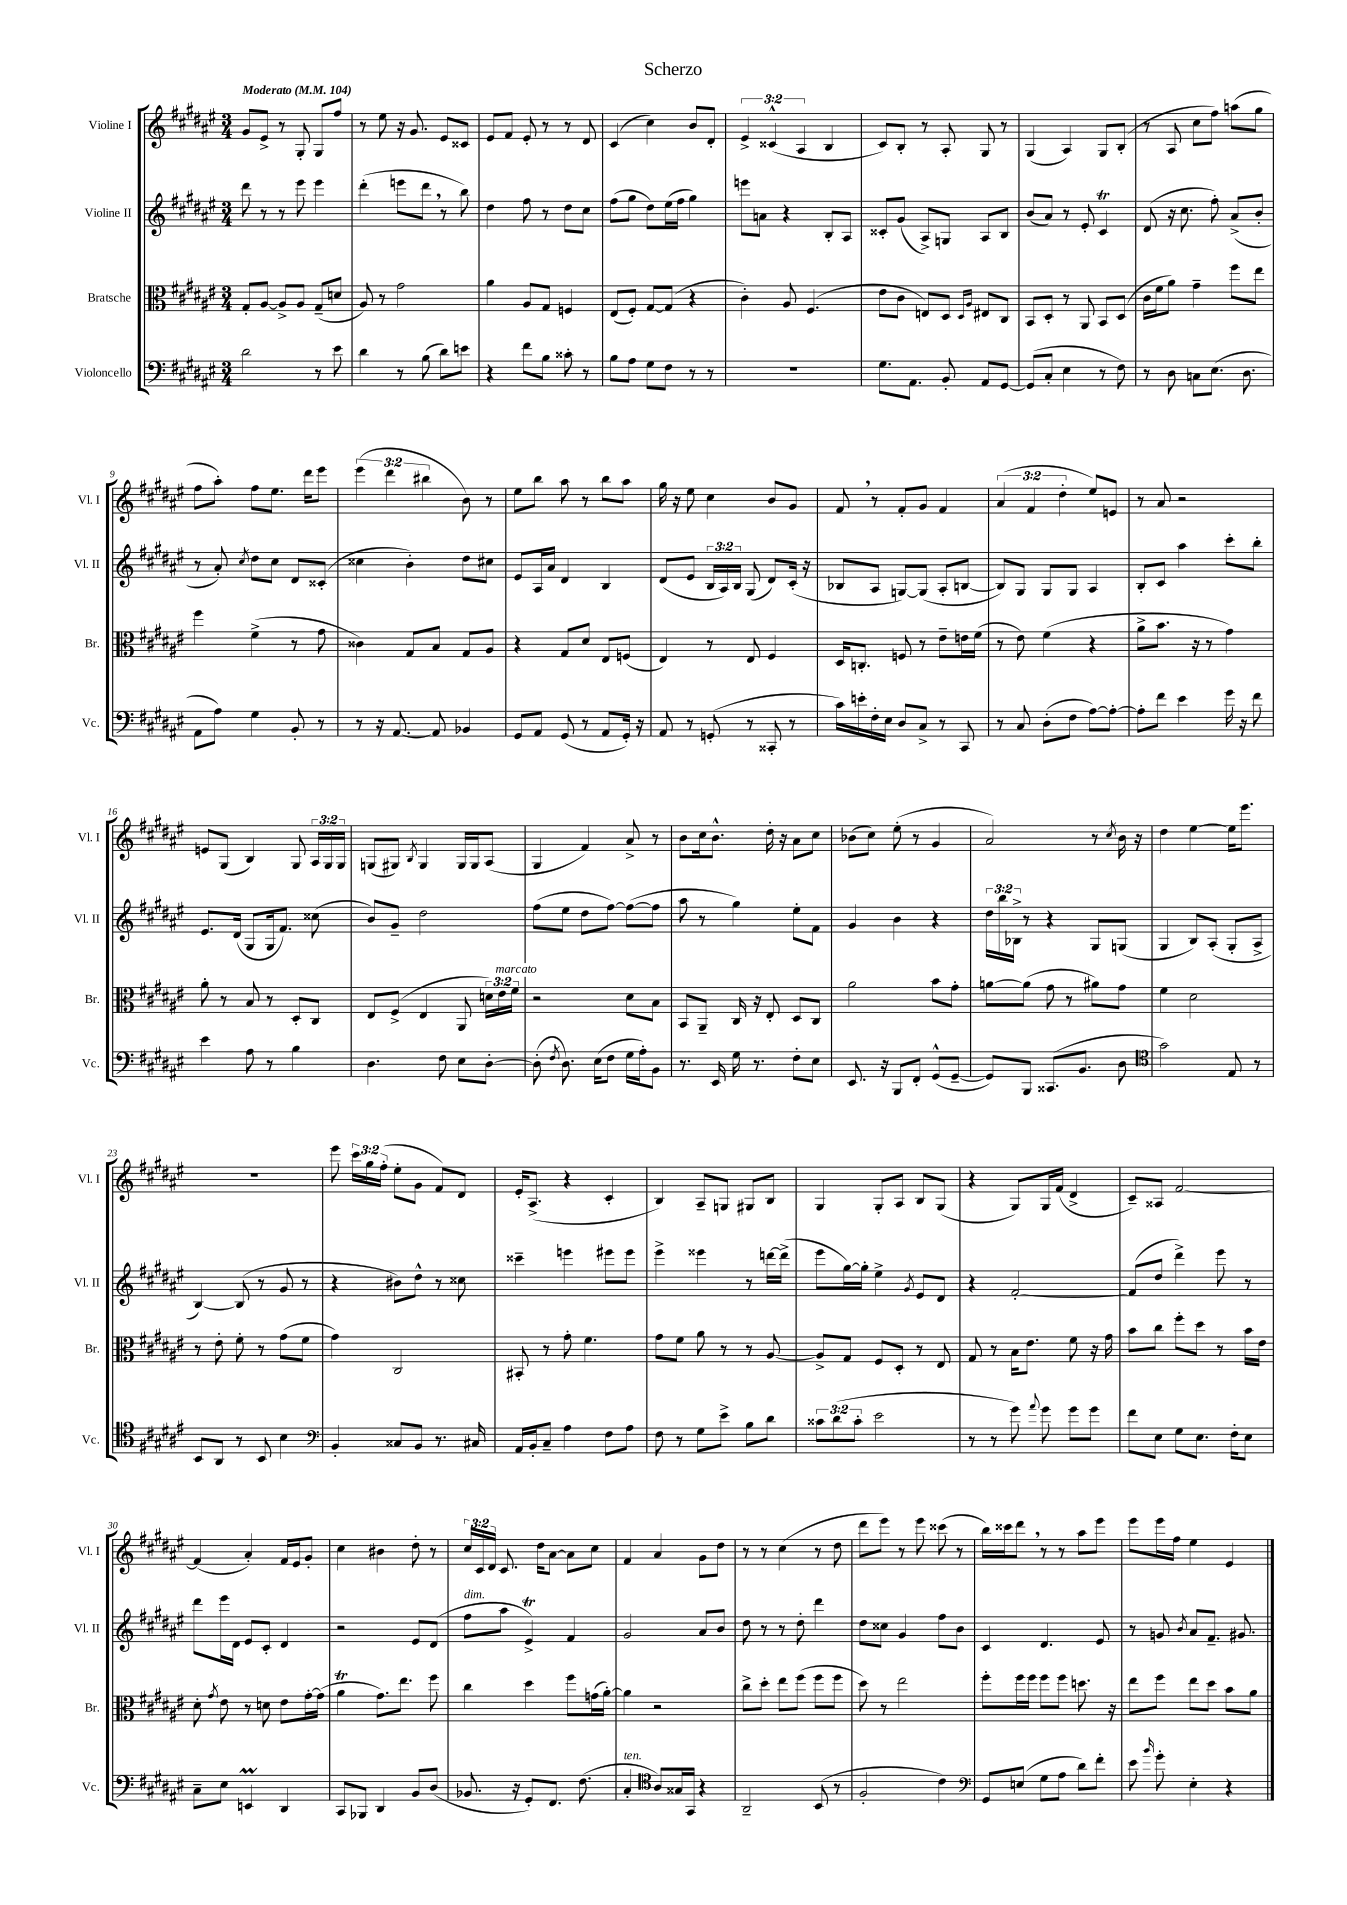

**kern	**kern	**kern	**kern
*staff4	*staff3	*staff2	*staff1
*clefF4	*clefC3	*clefG2	*clefG2
*k[f#c#g#d#a#e#]	*k[f#c#g#d#a#e#]	*k[f#c#g#d#a#e#]	*k[f#c#g#d#a#e#]
*M3/4	*M3/4	*M3/4	*M3/4
*MM104	*MM104	*MM104	*MM104
2d#	8G#'	8ddd#	8g#
.	[8A#	8r	8e#^
.	8A#^]	8r	8r
.	8A#	8eee#	8G#'
8r	(8G#~	4eee#	8G#
8e#	8d	.	8ff#
=	=	=	=
4d#	8A#)	(4ddd#'	8r
.	8r	.	8ee#
8r	2g#	8eee	16r
.	.	.	8.g#
(8B	.	8ddd#	.
8d#)	.	8r	8e#
8e	.	8bb)	8c##
=	=	=	=
4r	4a#	4dd#	8e#
.	.	.	8f#
8f#	8A#	8ff#	8e#'
8B	8G#	8r	8r
8c##'	4F	8dd#	8r
8r	.	8cc#	8d#
=	=	=	=
8B	(8E#	(8ff#	(4c#
8A#	8F#')	8gg#	.
8G#	[8G#	8dd#)	4cc#)
8F#	(8G#]	(16ee#	.
.	.	16ff#	.
8r	4r	4gg#)	8b
8r	.	.	8d#'
=	=	=	=
2.r	4c#')	8eee	6e#^
.	.	8a	.
.	.	.	(6c##^^
.	8A#	4r	.
.	.	.	6A#
.	(4.F#	.	.
.	.	8B'	4B
.	.	8A#	.
=	=	=	=
8.G#	8e#	8c##'	8c#)
.	8c#	(8g#	8B'
8.AA#	.	.	.
.	8E)	8A#^)	8r
8BB'	8D#	8G	8A#'
.	16qqD#	.	.
.	16qqA#	.	.
8AA#	8E#	8A#	8G#
[8GG#	8C#	8B	8r
=	=	=	=
(8GG#]	8BB	(8b	(4G#
8C#'	8D#'	8a#)	.
4E#	8r	8r	4A#)
.	8AA#	8e#'	.
8r	8BB	4c#	8G#
8F#)	(8D#	.	(8B'
=	=	=	=
8r	16c#	(8d#	8r
.	16f#	.	.
8D#	8a#)	16r	8A#
.	.	8.cc#	.
8C	4g#~	.	8cc#
(8.E#	.	8ff#')	8ff#)
.	8ff#	(8a#^	(8aa
8.D#	.	.	.
.	8ee#	8b'	8gg#
=	=	=	=
8AA#	4ff#	8r	8ff#
8A#)	.	8a#')	8aa#')
.	.	8qcc#	.
4G#	(4f#^	8dd#	8ff#
.	.	8cc#	8.ee#
8BB'	8r	8d#	.
.	.	.	16ddd#
8r	8g#	(8c##'	8eee#
=	=	=	=
8r	4c##)	4cc##	(6eee#
16r	.	.	.
.	.	.	6ddd#
[8.AA#	.	.	.
.	8G#	4b')	.
.	.	.	6bb#
8AA#]	8B	.	.
4BB-	8G#	8dd#	8b)
.	8A#	8cc#	8r
=	=	=	=
8GG#	4r	8e#	8ee#
8AA#	.	16A#	8bb
.	.	16a#	.
(8GG#	8G#	4d#	8aa#
8r	8d#	.	8r
8AA#	8E#	4B	8bb
16GG#')	(8F	.	8aa#
16r	.	.	.
=	=	=	=
8AA#	4E#)	(8d#	16gg#
.	.	.	16r
8r	.	8e#	8ee#
(8GG'	8r	24B	4cc#
.	.	24A#)	.
.	.	24B	.
8r	8E#	(8G#	.
8CC##'	4F#	8d#)	8b
8r	.	(16c#'	8g#
.	.	16r	.
=	=	=	=
16c#)	16D#	8B-	8f#
16e'	8.C'	.	.
16F#'	.	8A#	8r
16E#	.	.	.
8D#	8F	[8G)	8f#'
8C#^	8r	(8G]	8g#
8r	8e#~	8A#'	4f#
8CC#	16e	[8B	.
.	(16f#	.	.
=	=	=	=
8r	8r	8B])	(6a#
8C#	8e#)	8G#	.
.	.	.	6f#
(8D#'	(4f#	8G#	.
.	.	.	6dd#'
8F#	.	8G#	.
[8A#)	4r	4A#	8ee#)
8A#'_	.	.	8e
=	=	=	=
8A#']	8a#^	8B'	8r
8f#	8.b	8c#	8a#
4e#	.	4aa#	2r
.	16r	.	.
.	8r	.	.
16g#	4g#)	8ccc#'	.
16r	.	.	.
8f#	.	8bb'	.
=	=	=	=
4e#	8a#'	8.e#	8e
.	8r	.	(8G#
.	.	(16d#	.
8A#	8B	8G#	4B)
8r	8r	16G#	.
.	.	8.f#)	.
4B	8D#'	.	8G#
.	8C#	(8cc##	24A#
.	.	.	24G#
.	.	.	24G#
=	=	=	=
4.D#	8E#	8b)	(8G
.	(8F#^	8g#~	8G#)
.	.	.	8qB
.	4E#	2dd#	4G#
8F#	.	.	.
8E#	8AA#	.	16G#
.	.	.	16G#
[8D#'	24d)	.	(8A#
.	24e#	.	.
.	24f#	.	.
=	=	=	=
(8D#']	2r	(8ff#	4G#
8qF#	.	.	.
8.D#)	.	8ee#	.
.	.	8dd#	4f#)
(16E#	.	.	.
8F#	.	[8ff#)	.
16G#	8d#	(8ff#_	8a#^
16A#')	.	.	.
8BB	8B	8ff#]	8r
=	=	=	=
8.r	8BB	8aa#	8b
.	8AA#~	8r	16cc#
16EE#	.	.	8.b^^
16G#	16C#	4gg#)	.
8.r	16r	.	.
.	8E#'	.	16dd#'
.	.	.	16r
8F#'	8D#	8ee#'	8a#
8E#	8C#	8f#	8cc#
=	=	=	=
8.EE#	2a#	4g#	(8b-
.	.	.	8cc#)
16r	.	.	.
8BBB	.	4b	(8ee#'
8FF#'	.	.	8r
(8GG#^^	8b	4r	4g#
[8GG#~	8g#'	.	.
=	=	=	=
8GG#])	[8a	24dd#	2a#)
.	.	24bb	.
.	.	24B-^	.
8BBB	(8a]	8r	.
(8.CC##	8g#	4r	.
.	8r	.	.
8.BB	.	.	.
.	8a#)	8G#	8r
.	.	.	8qcc#
8D#	8g#	(8G	16b
.	.	.	16r
=	=	=	=
*clefC4	*	*	*
2g#)	4f#	4G#	4dd#
.	2d#	8B)	[4ee#
.	.	(8A#'	.
8E#	.	8G#'	16ee#]
.	.	.	8.eee#
8r	.	8A#^	.
=	=	=	=
8BB	8r	[4B)	2.r
8AA#	8e#'	.	.
8r	8f#'	(8B]	.
8BB	8r	8r	.
4B	(8g#	8g#	.
.	8f#	8r	.
=	=	=	=
*clefF4	*	*	*
4BB'	4g#)	4r	8eee#
.	.	.	24ccc#
.	.	.	24gg#
.	.	.	(24ff#'
8C##	2C#	8b#)	8ee#'
8BB	.	8dd#^^	8g#
8.r	.	8r	8f#)
.	.	8cc##	8d#
16C#	.	.	.
=	=	=	=
16AA#	8BB#'	4ccc##~	16e#'
16BB'	.	.	(8.A#^
8C#~	8r	.	.
4A#	8g#'	4eee	4r
.	4.f#	.	.
8F#	.	8eee#	4c#'
8A#	.	8eee#	.
=	=	=	=
8F#	8g#	4eee#^	4B)
8r	8f#	.	.
8G#	8a#	4eee##	8A#~
8e#^	8r	.	8G
8B	8r	8r	8G#
8d#	[8A#	[16ddd	8B
.	.	(16ddd^]	.
=	=	=	=
12c##	8A#^]	8eee#	4G#
(12d#	.	.	.
.	8G#	[16gg#)	.
12c##'	.	.	.
.	.	16gg#']	.
2e#	8F#	4ee#^	8G#'
.	8D#'	.	8A#
.	.	8qg#	.
.	8r	8e#	8B
.	8E#	8d#	(8G#
=	=	=	=
8r	8G#	4r	4r
8r	8r	.	.
8g#)	16B	[2f#'	8G#)
.	8.e#	.	.
8qqa#	.	.	.
8g#	.	.	16G#
.	.	.	(16f#
8g#	8f#	.	4d#^
8g#	16r	.	.
.	16g#	.	.
=	=	=	=
8f#	8b	(8f#]	8c#~)
8E#	8cc#	8dd#	8A##
8G#	8ff#'	4ddd#^)	[2f#
8.E#	8dd#	.	.
.	8r	8eee#	.
16F#'	.	.	.
8E#	16b	8r	.
.	16e#	.	.
=	=	=	=
8C#~	8d#'	8ddd#	(4f#]
.	8qg#	.	.
8E#	8e#	16eee#	.
.	.	16d#	.
4EE	8r	8e#	4a#')
.	8d	8c#'	.
4DD#	8e#	4d#	16f#
.	.	.	16e#
.	[16g#'	.	8g#'
.	(16g#]	.	.
=	=	=	=
8CC#	4a#	2r	4cc#
8BBB-	.	.	.
4DD#	8.g#)	.	4b#
.	8.ee#	.	.
8BB	.	8e#	8dd#'
(8D#	8ff#	(8d#	8r
=	=	=	=
8.BB-	4cc#	8ff#	24cc#
.	.	.	24c#
.	.	.	24d#
.	.	8aa#	8.c#
16r	.	.	.
8GG#')	4dd#	4e#^)	.
.	.	.	16dd#
8.FF#	.	.	[8a#
.	8ff#	4f#	8a#]
(8.F#	.	.	.
.	(16g	.	8cc#
.	[16a#')	.	.
=	=	=	=
4C#'	4a#]	2g#	4f#
*clefC4	*	*	*
8A#)	2r	.	4a#
16G##	.	.	.
16GG#	.	.	.
4r	.	8a#	8g#
.	.	8b	8dd#
=	=	=	=
2AA#~	8cc#^	8dd#	8r
.	8dd#'	8r	8r
.	8ee#	8r	(4cc#
.	(8ff#	8dd#'	.
(8BB	8ff#	4ddd#	8r
8r	8ff#	.	8dd#
=	=	=	=
2F#'	8dd#)	8dd#	8ddd#
.	8r	8cc##	8eee#)
.	2ee#	4g#	8r
.	.	.	8eee#
4c#)	.	8ff#	(8ccc##
.	.	8b	8r
=	=	=	=
*clefF4	*	*	*
8GG#	8ff#'	4c#	16bb)
.	.	.	16ccc##
(8E	16ff#	.	8ddd#
.	16ff#	.	.
8G#	8ff#	4.d#	8r
8A#	8ff#	.	8r
8d#)	8.dd	.	8aa#
8f#'	.	8e#	8eee#
.	16r	.	.
=	=	=	=
8e#	8ee#	8r	8eee#
16qqb	.	.	.
8g#'	8ff#	8g	16eee#
.	.	.	16ff#
.	.	8qb	.
4E#'	8ee#	8a#	4ee#
.	8dd#	8.f#~	.
4r	8b	.	4e#
.	.	8.g#	.
.	8a#	.	.
==	==	==	==
*-	*-	*-	*-
